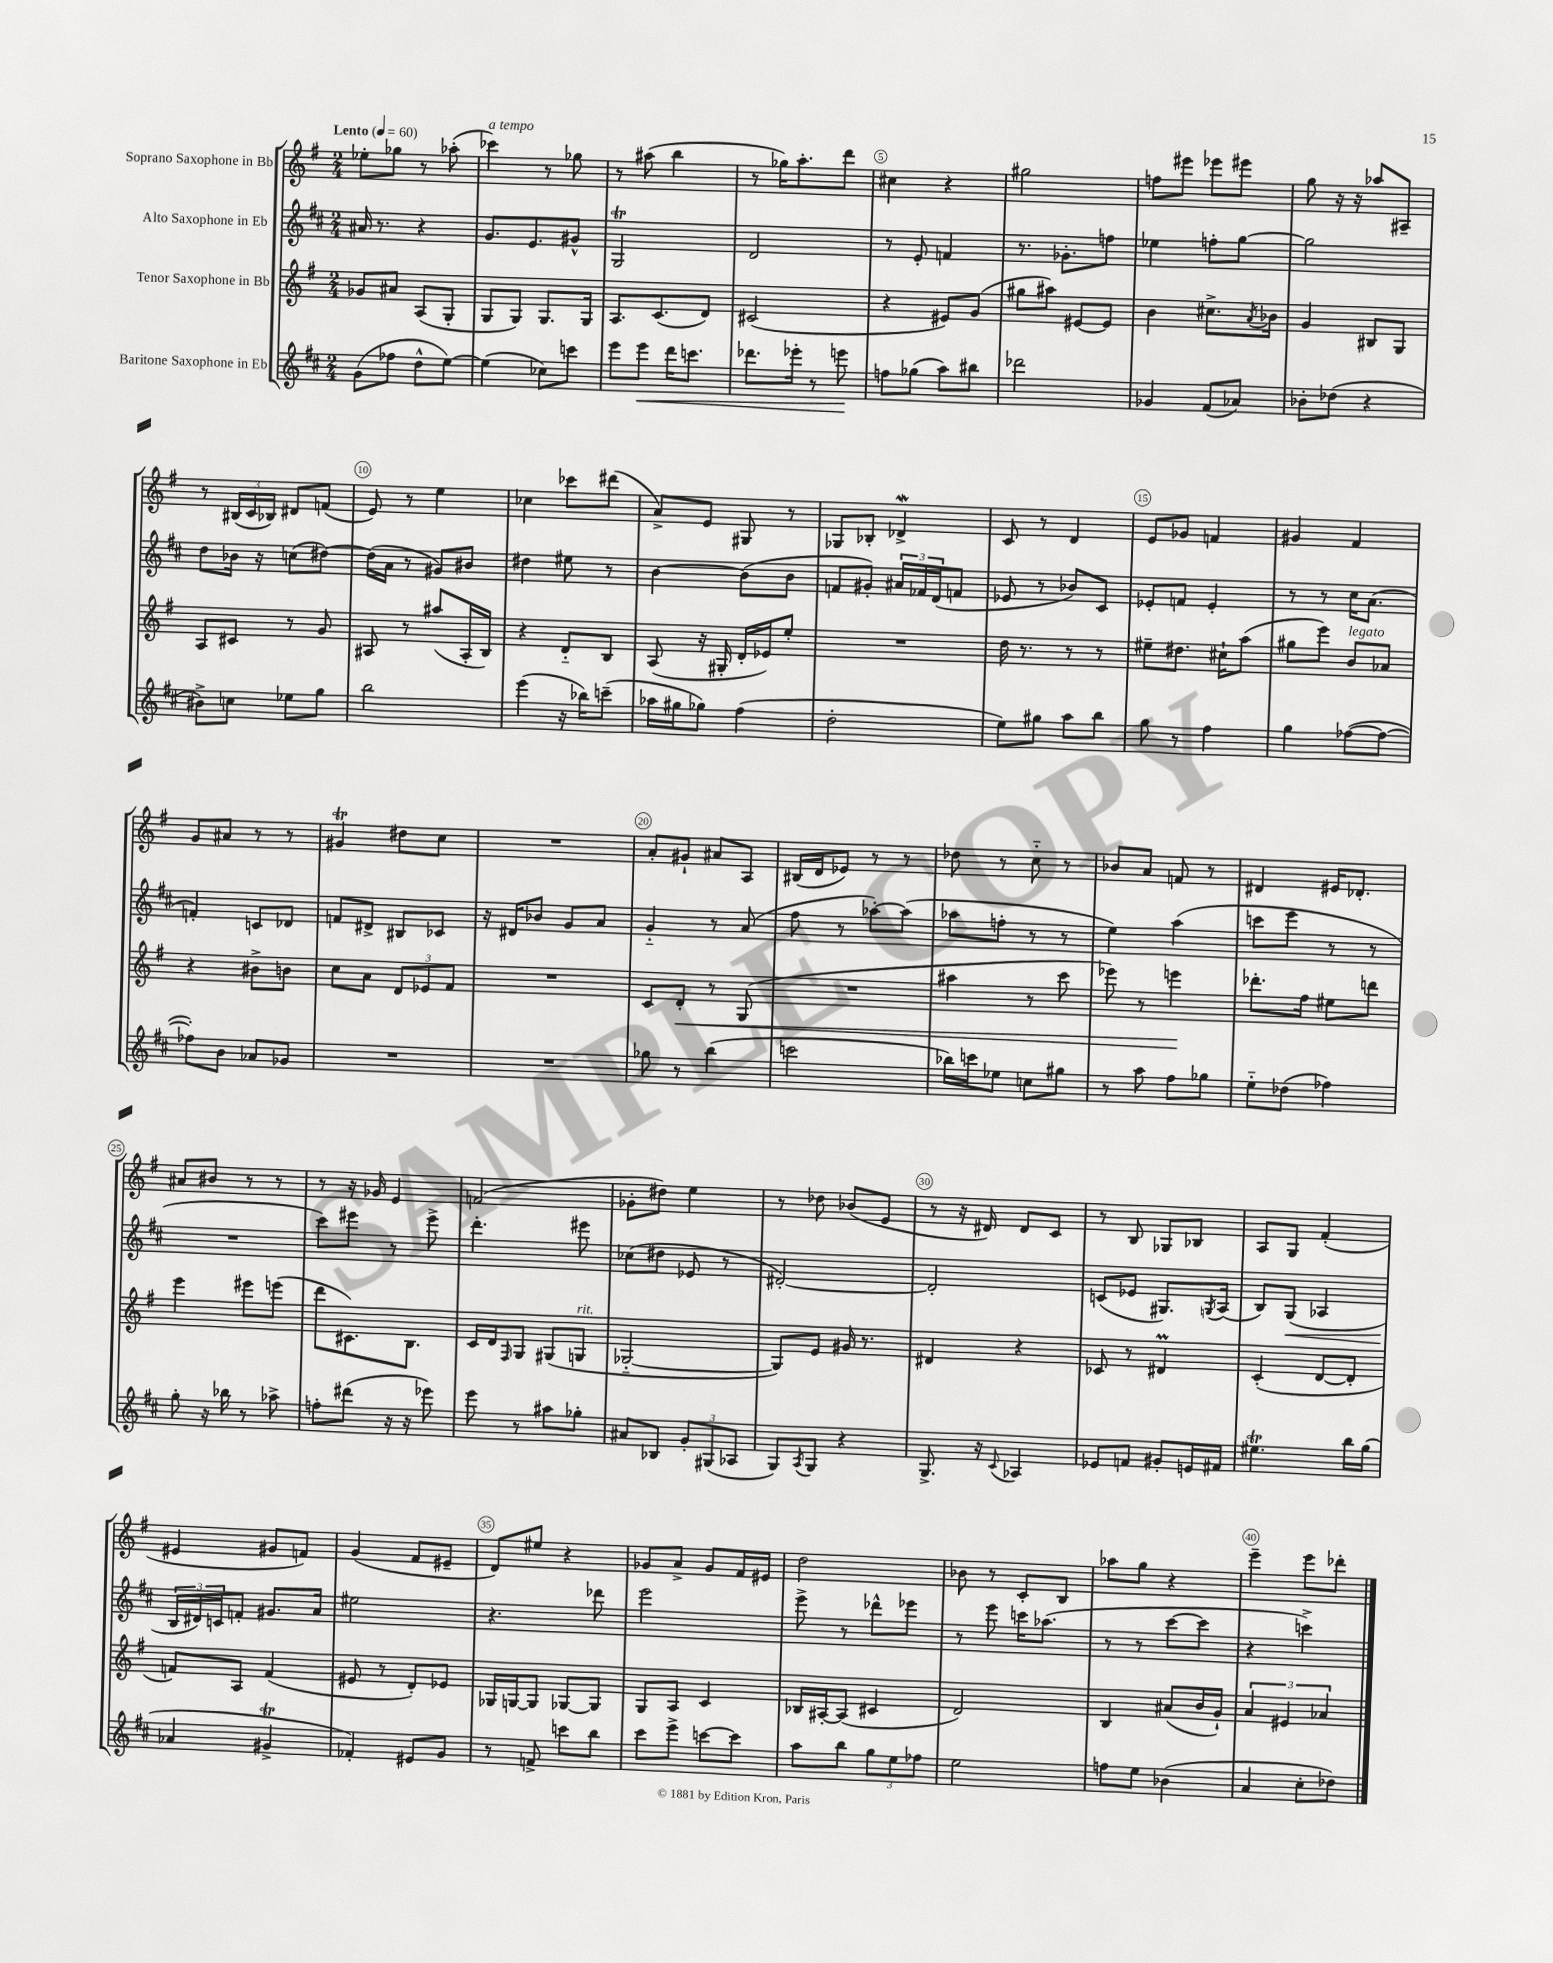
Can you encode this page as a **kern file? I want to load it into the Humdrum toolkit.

**kern	**kern	**kern	**kern
*staff4	*staff3	*staff2	*staff1
*clefG2	*clefG2	*clefG2	*clefG2
*k[f#c#]	*k[f#]	*k[f#c#]	*k[f#]
*M2/4	*M2/4	*M2/4	*M2/4
*MM60	*MM60	*MM60	*MM60
(8g	8g-	16a#	8ee-'
.	.	8.r	.
8ff-	8a#	.	8gg-
8dd^^	(8A	4r	8r
[8ee)	8G'	.	(8aa-'
=	=	=	=
(4ee]	8G	8.g	4ccc-)
.	8G)	.	.
.	.	8.e	.
8cc-)	8.G	.	8r
8ccc	.	8g#^^	8gg-
.	16G	.	.
=	=	=	=
8eee	8.A	2G	8r
8eee	.	.	(8aa#
.	(8.c	.	.
16ddd	.	.	4bb
8.ccc	.	.	.
.	8d)	.	.
=	=	=	=
8.ddd-	(2c#	2d	8r
.	.	.	16gg-)
16eee-'	.	.	8.aa'
8r	.	.	.
8eee	.	.	8ddd
=	=	=	=
8ff	4r	8r	4cc#
(8gg-	.	8e'	.
8aa)	8e#)	4f	4r
8bb#	(8g	.	.
=	=	=	=
2ddd-	8gg#	8.r	2gg#
.	8aa#)	.	.
.	.	8.g-'	.
.	[8e#	.	.
.	8e#]	8ff	.
=	=	=	=
4g-	4b	4ee-	8ff
.	.	.	8eee#
(8f#	8.cc#^	8ff'	8eee-
8a-)	.	[8gg	8eee#
.	8qa	.	.
.	16b-	.	.
=	=	=	=
8b-'	4g	2gg]	8gg
(8dd-	.	.	16r
.	.	.	16r
4r	8B#	.	8aa-
.	8G	.	8A#~
=	=	=	=
8b#^)	8A	8dd	8r
8cc	8c#	16b-	(24B#
.	.	.	24c
.	.	16r	.
.	.	.	24B-)
8ee-	8r	(8cc	8d#
8gg	8g	[8dd#)	(8f
=	=	=	=
2bb	8A#	(16dd#]	8e)
.	.	16a	.
.	8r	8r	8r
.	(8aa#	8g#)	4ee
.	16A#'	8b#	.
.	16B)	.	.
=	=	=	=
(4eee	4r	4dd#	4cc-
16r	8d'~	8ee#	8ccc-
16bb-)	.	.	.
(8ccc~	8B	8r	(8ddd#
=	=	=	=
16aa-	(8A	[4b	8a^)
16gg#	.	.	.
8gg-)	16r	.	8e
.	16G#'	.	.
(4ff#	16d'	(8b]	8G#
.	16e-)	.	.
.	8ee'	8b	8r
=	=	=	=
2dd'	2r	8f	8G-
.	.	8g#')	8B-'
.	.	24a#	4d-^
.	.	24f-	.
.	.	(24d	.
.	.	8f	.
=	=	=	=
8ee)	16dd	8e-	8c
.	8.r	.	.
8gg#	.	8r	8r
8aa	8r	8b-)	4d
8bb	8r	8c#	.
=	=	=	=
8gg	8ee#~	8e-'	8e
8r	8.dd#	8f	8g-
4ff#	.	4e-'	4f
.	16cc#`	.	.
.	(8aa	.	.
=	=	=	=
4gg	8gg#	8r	4g#
.	8eee)	8r	.
([8ff-	8b	16cc#	4f#
.	.	(8.a	.
8ff-_	8a-	.	.
=	=	=	=
8ff-'])	4r	4f')	8g
8b	.	.	8a#
8a-	8b#^	8c	8r
8g-	8b	8d-	8r
=	=	=	=
2r	8cc	8f	4g#
.	8a	8d#^	.
.	12d	8B#	8dd#
.	12e-	.	.
.	.	8c-	8cc
.	12f#	.	.
=	=	=	=
2r	2r	16r	2r
.	.	16d#	.
.	.	8b-	.
.	.	8g	.
.	.	8a	.
=	=	=	=
8gg-	8c	4g'~	8a'
8r	8d'	.	8g#`
(4bb	8r	8r	8a#
.	(8G	(8a	8A
=	=	=	=
2ccc	2r	8ff#	(16B#
.	.	.	16d
.	.	8r	8e-)
.	.	[8aa-')	8r
.	.	(8aa-]	8r
=	=	=	=
16bb-)	4aa#	8aa-	8dd-
16ccc	.	.	.
8ee-	.	8ff'	8r
8cc	8r	8r	8cc'~
8gg#	8ccc	8r	8r
=	=	=	=
8r	8eee-)	4ee)	8b-
8aa	8r	.	8a
8ff#	4eee	(4aa	8f
8gg-	.	.	8r
=	=	=	=
8ee'~	8.ddd-'	8ccc	4d#
(8dd-	.	8eee	.
.	16ff#	.	.
4ff-)	8ee#	8r	16e#
.	.	.	8.d-'
.	8ddd	8r	.
=	=	=	=
8gg'	4eee	2r	8a#
16r	.	.	8b#
16bb-	.	.	.
8r	8eee#	.	8r
8aa-^	(8eee	.	8r
=	=	=	=
8ff'	8ddd	8ccc#)	8r
(8ddd#	8.c#)	8eee#	16r
.	.	.	16g-
16r	.	8r	4e
16r	8.B	.	.
8eee-)	.	8eee#^	.
=	=	=	=
8eee	16c	4.ddd'	(2f
.	16d	.	.
.	16qqF#	.	.
8r	8G	.	.
8aa#	(8G#	.	.
8gg-'	8G	8eee#	.
=	=	=	=
8a#	[2G-'~	(8cc-	8g-'
8B-	.	8dd#	8dd#)
12g'	.	8e-	4ee
(12G#	.	.	.
.	.	8r	.
12A-	.	.	.
=	=	=	=
8G)	8G-])	[2d#')	8r
8qA	.	.	.
8G	8e	.	8dd-
4r	16g#	.	(8b-
.	8.r	.	.
.	.	.	8e
=	=	=	=
8.G^	4d#	2d#']	8r
.	.	.	16r
16r	.	.	16d#)
8qqc#	.	.	.
4A-	4r	.	8d#
.	.	.	8c
=	=	=	=
8e-	8c-	(8c	8r
8f	8r	8e-	8B
8g#'	4d#	8.G#)	8G-
16e	.	.	8B-
.	.	8qG	.
16f#	.	(16A	.
=	=	=	=
4.ee#	(4c'	8B)	8A
.	.	(8G	8G
.	[8d	4A-	(4f#'
16bb	8d']	.	.
(16gg	.	.	.
=	=	=	=
4a-	8f)	24B	4e#
.	.	24d#)	.
.	.	24c	.
.	8A	8f'	.
4g#^	(4f	8.g#	8g#
.	.	.	8f)
.	.	16a	.
=	=	=	=
4f-')	8e#	2ee#	(4g
.	8r	.	.
8e#	8d')	.	8f#
8g	8e-	.	8e#~
=	=	=	=
8r	16G-	4.r	8d)
.	[16G	.	.
8f^	8G]	.	8ee#
8ccc	[8G-	.	4r
8bb	8G-]	8ddd-	.
=	=	=	=
8ccc#	8G	2eee	8g-
8eee^	8A	.	8a^
[8ccc	4c	.	8g-
8ccc]	.	.	16f#
.	.	.	16e#
=	=	=	=
8aa	16B-	8eee^	2dd
.	[16A#'	.	.
8bb	(8A#]	8r	.
12gg	4c#	8ddd-^^	.
12ee	.	.	.
.	.	8eee-	.
12ff-	.	.	.
=	=	=	=
2ee	2d)	8r	8b-
.	.	8eee	8r
.	.	16ccc	8c'
.	.	(8.aa-	.
.	.	.	8B
=	=	=	=
8ff	4B	8r	8aa-
8ee	.	8r	8gg
(4b-	(8a#	[8ccc#	4r
.	16b	8ccc#]	.
.	16g`)	.	.
=	=	=	=
4a	6a	4r	4eee~
.	6e#	.	.
8cc#'	.	4ccc^)	8eee
.	6a-	.	.
8dd-)	.	.	8ddd-'
==	==	==	==
*-	*-	*-	*-
